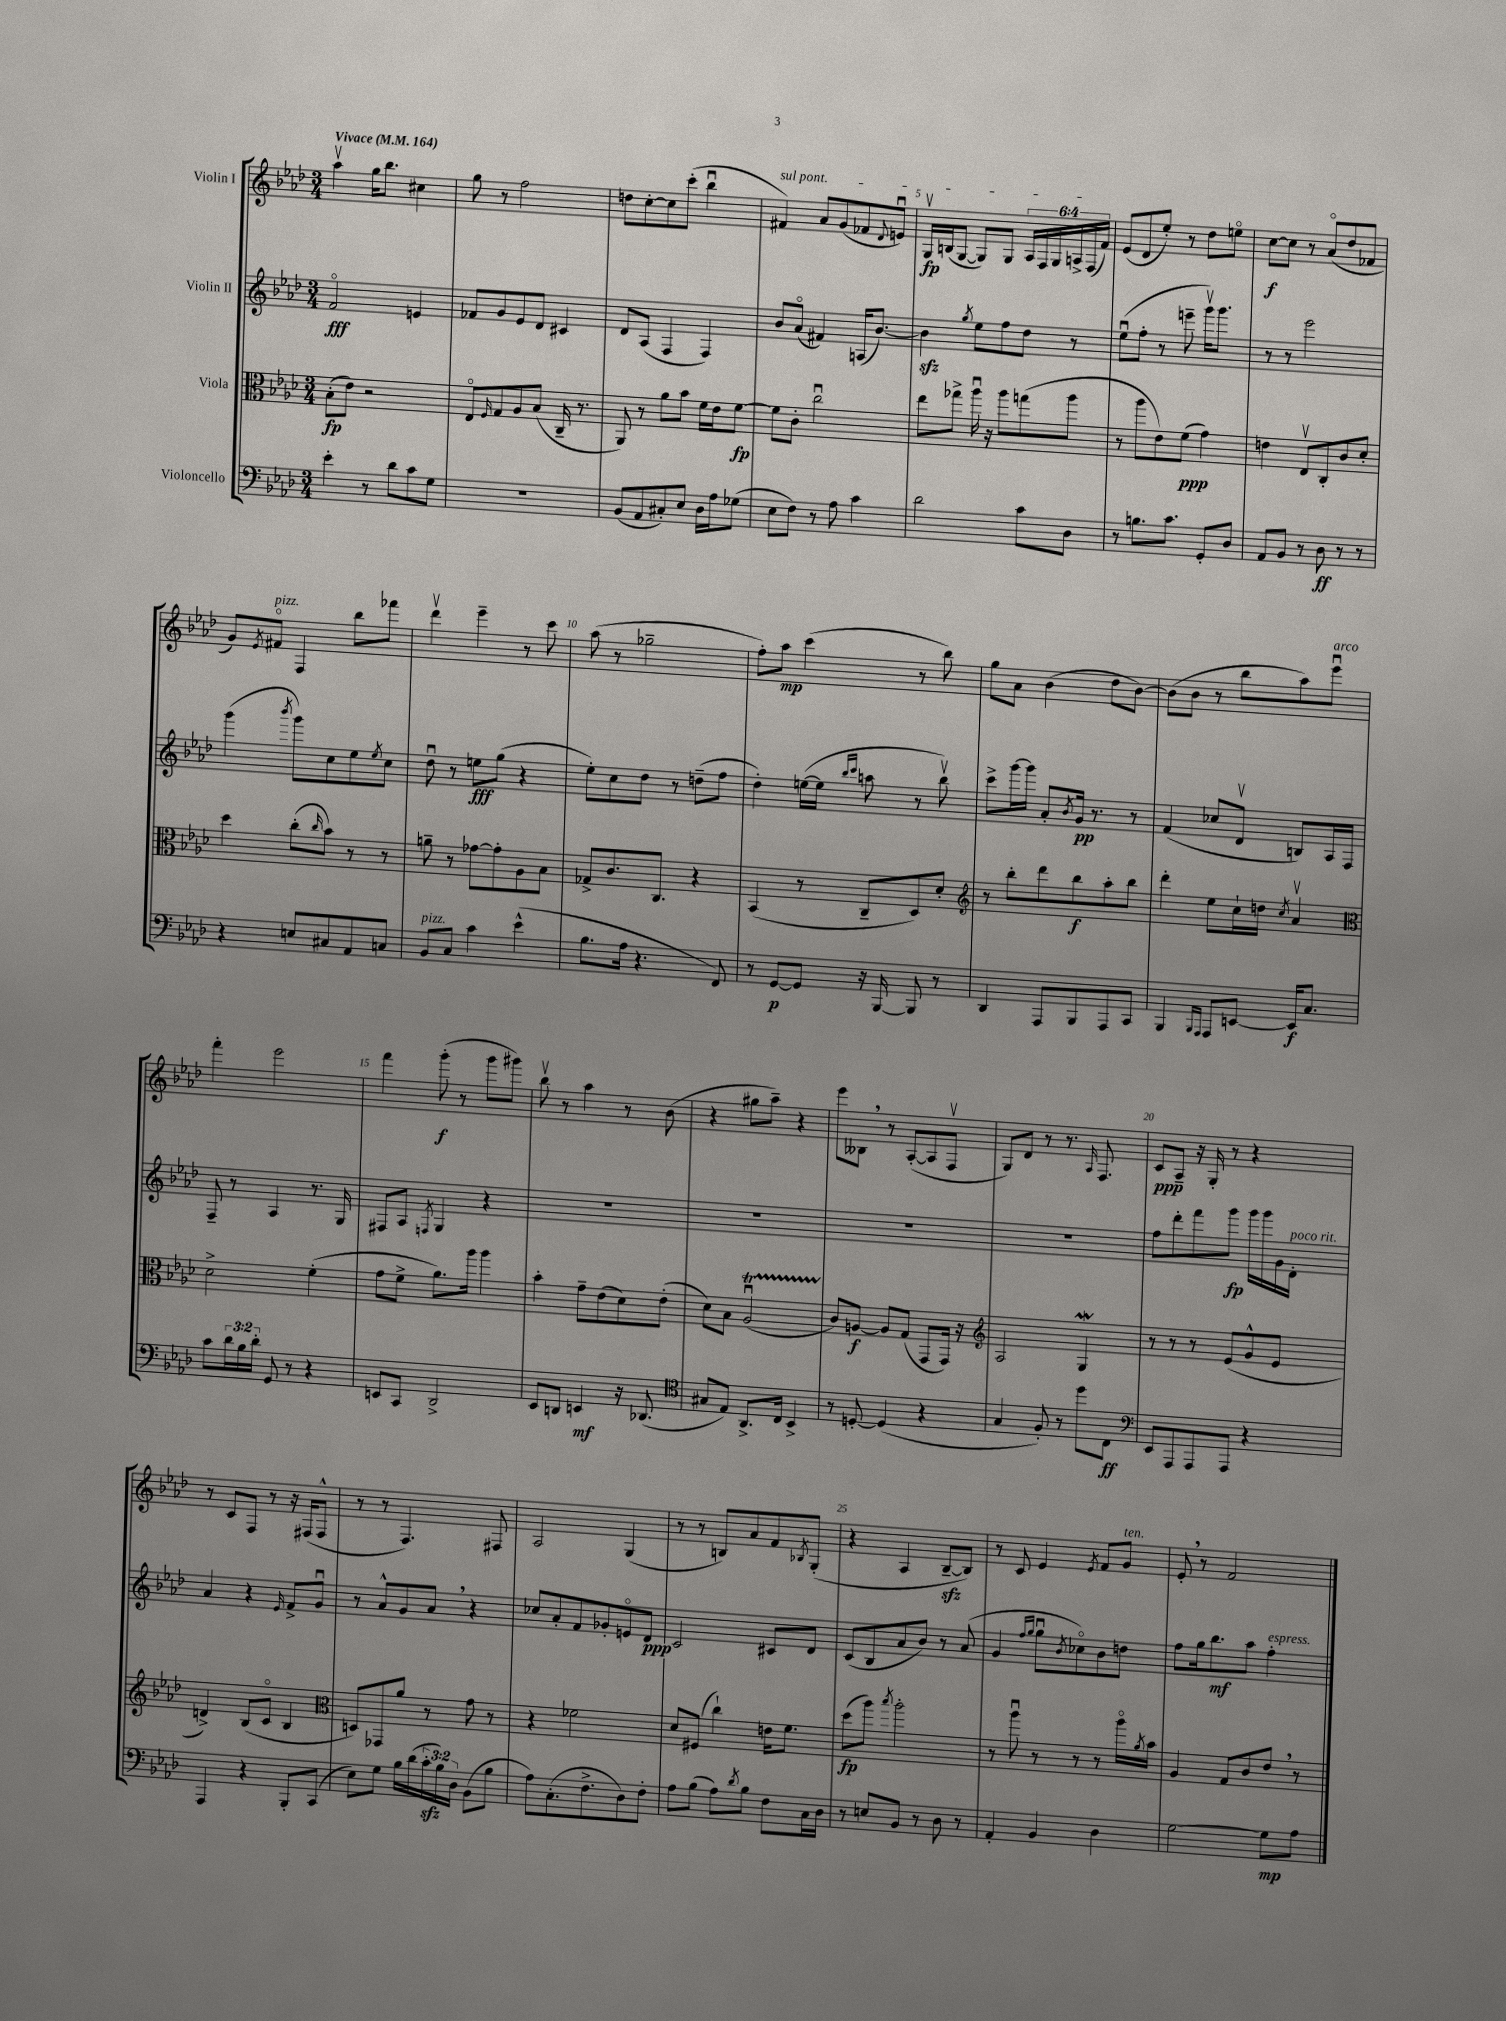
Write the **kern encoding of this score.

**kern	**dynam	**kern	**dynam	**kern	**dynam	**kern	**dynam
*part4	*part4	*part3	*part3	*part2	*part2	*part1	*part1
*staff4	*staff4	*staff3	*staff3	*staff2	*staff2	*staff1	*staff1
*I"Violoncello	*	*I"Viola	*	*I"Violin II	*	*I"Violin I	*
*clefF4	*	*clefC3	*	*clefG2	*	*clefG2	*
*k[b-e-a-d-]	*	*k[b-e-a-d-]	*	*k[b-e-a-d-]	*	*k[b-e-a-d-]	*
*M3/4	*	*M3/4	*	*M3/4	*	*M3/4	*
*MM164	*	*MM164	*	*MM164	*	*MM164	*
=1	=1	=1	=1	=1	=1	=1	=1
!	!	!	!	!	!	!LO:TX:a:B:t=Vivace	!
4e-'\	.	(8B-'\L	fp	2f/	fff	4aa-v\	.
.	.	8e-\J)	.	.	.	.	.
8r	.	2r	.	.	.	16gg\KL	.
.	.	.	.	.	.	8.bb-\J	.
8d-\L	.	.	.	.	.	.	.
8c\	.	.	.	4en/	.	4cc#X\	.
8G\J	.	.	.	.	.	.	.
=2	=2	=2	=2	=2	=2	=2	=2
2.r	.	8E-/L	.	8f-X/L	.	8gg\	.
.	.	16qqF/	.	.	.	.	.
.	.	8G/	.	8g/	.	8r	.
.	.	8A-/	.	8e-/	.	2ff\	.
.	.	(8B-/J	.	8d-/J	.	.	.
.	.	16C~/	.	4c#X/	.	.	.
.	.	8.r	.	.	.	.	.
=3	=3	=3	=3	=3	=3	=3	=3
(8BB-/L	.	8AA-/)	.	8d-/L	.	8ddn\L	.
8AA-/	.	8r	.	(8A-/J	.	[8cc'\	.
8C#X'/)	.	8a-\L	.	4F/	.	8cc\]	.
8E-/J	.	8b-\J	.	.	.	(8ccc'\J	.
16D-\LL	.	16f\LL	.	4F/)	.	4bb-u\	.
16A-\J	.	16e-\J	.	.	.	.	.
(8G-X\J	.	[8f\J	fp	.	.	.	.
=4	=4	=4	=4	=4	=4	=4	=4
!	!	!	!	!	!	!LO:TX:a:i:t=sul pont.	!
8E-\L	.	8f\L]	.	8b-/L	.	4f#X/)	.
8F\J)	.	8c'\J	.	(8a-/J	.	.	.
8r	.	2ccu\	.	4f#X/)	.	8a-/L	.
8A-\	.	.	.	.	.	(8g/	.
4c\	.	.	.	(16An/KL	.	8f-X/	.
.	.	.	.	[8.b-/J)	.	.	.
.	.	.	.	.	.	8qqd-/	.
.	.	.	.	.	.	8enu/J)	.
=5	=5	=5	=5	=5	=5	=5	=5
2d-\	.	8ee-\L	.	4b-zz\]	.	16Gv/LL	fp
.	.	.	.	.	.	(16Bn/J	.
.	.	8gg-X^\J	.	.	.	[8G/J	.
.	.	.	.	8qgg/	.	.	.
.	.	16aa-u\	.	8ee-\L	.	8G/L])	.
.	.	16r	.	.	.	.	.
.	.	8aa-\L	.	8ff\	.	8G/J	.
8c\L	.	(8ggn\	.	8dd-\J	.	24A-/LL	.
.	.	.	.	.	.	24F/	.
.	.	.	.	.	.	24G/	.
8D-\J	.	8aa-\J	.	8r	.	24An^/	.
.	.	.	.	.	.	(24F/	.
.	.	.	.	.	.	24f/JJ)	.
=6	=6	=6	=6	=6	=6	=6	=6
8r	.	8r	.	(8ee-u\L	.	(8e-/L	.
8.Bn\L	.	8aa-\L	.	8ff'\J	.	8d-/	.
.	.	8e-\)	.	8r	.	8ee-'/J)	.
8.c\J	.	.	.	.	.	.	.
.	.	(8f\J	ppp	8eeen~\	.	8r	.
8GG'/L	.	4g\)	.	16gggv\KL)	.	8dd-\L	.
.	.	.	.	8.ggg\J	.	.	.
8D-/J	.	.	.	.	.	8een\J	.
=7	=7	=7	=7	=7	=7	=7	=7
8AA-/L	.	4en\	.	8r	.	[8cc\L	f
8BB-/J	.	.	.	8r	.	8cc\J]	.
8r	.	8E-v/L	.	2eee-\	.	8r	.
8D-\	ff	8C'/	.	.	.	(8a-/L	.
8r	.	8c/	.	.	.	8dd-/	.
8r	.	8d-'/J	.	.	.	8f-X/J	.
!!LO:LB:g=z
=8	=8	=8	=8	=8	=8	=8	=8
4r	.	4dd-\	.	(4ggg\	.	8g/L)	.
.	.	.	.	.	.	8qe-/	.
!	!	!	!	!	!	!LO:TX:a:i:t=pizz.	!
.	.	.	.	.	.	8f#X/J	.
.	.	.	.	8qbbb-/	.	.	.
8En/L	.	(8cc'\L	.	8ggg\L)	.	4F/	.
.	.	16qqcc/	.	.	.	.	.
8C#X/	.	8b-\J)	.	8cc\	.	.	.
8AA-/	.	8r	.	8ee-\	.	8bb-\L	.
.	.	.	.	8qee-/	.	.	.
8Cn/J	.	8r	.	8cc\J	.	8fff-X\J	.
=9	=9	=9	=9	=9	=9	=9	=9
!LO:TX:a:i:t=pizz.	!	!	!	!	!	!	!
8BB-/L	.	8an~\	.	8dd-u\	.	4ddd-v\	.
8C/J	.	8r	.	8r	.	.	.
4c\	.	[8g-X\L	.	8een\L	fff	4eee-~\	.
.	.	8g-'\]	.	(8gg\J	.	.	.
(4e-^^\	.	8A-\	.	4r	.	8r	.
.	.	8B-\J	.	.	.	8ccc\	.
=10	=10	=10	=10	=10	=10	=10	=10
8.B-\L	.	8G-X^/L	.	8ee-'\L)	.	(8aa-\	.
.	.	8.c/	.	8cc\	.	8r	.
16A-\Jk	.	.	.	.	.	.	.
4.r	.	.	.	8dd-\J	.	2gg-X~\	.
.	.	8.C/J	.	.	.	.	.
.	.	.	.	8r	.	.	.
.	.	4r	.	(8ddn~\L	.	.	.
8FF/)	.	.	.	8ff\J	.	.	.
=11	=11	=11	=11	=11	=11	=11	=11
8r	.	(4BB-/	.	4dd-'\)	.	8ff'\L)	.
[8GG/L	p	.	.	.	.	8aa-\J	mp
8GG/J]	.	8r	.	([16een\LL	.	(4ccc\	.
.	.	.	.	16ee\JJ]	.	.	.
.	.	.	.	16qqbb-/LL	.	.	.
.	.	.	.	16qqccc/JJ	.	.	.
16r	.	8C~/L	.	8aan\	.	.	.
[16BBB-/	.	.	.	.	.	.	.
8BBB-/]	.	8D-/)	.	8r	.	8r	.
8r	.	8d-'/J	.	8bb-v\)	.	8bb-\)	.
=12	=12	=12	=12	=12	=12	=12	=12
*	*	*clefG2	*	*	*	*	*
4DD-/	.	8r	.	8ccc^\L	.	8gg\L	.
.	.	8bb-'\L	.	[16ggg\L	.	8a-\J	.
.	.	.	.	16ggg\JJ]	.	.	.
8AAA-/L	.	8ddd-\	.	8a-'/L	.	(4b-\	.
.	.	.	.	8qb-/	.	.	.
8BBB-/	.	8bb-\	f	16g/Jk	pp	.	.
.	.	.	.	8.r	.	.	.
8AAA-/	.	8aa-'\	.	.	.	8dd-\L	.
8CC/J	.	8bb-\J	.	8r	.	[8b-\J)	.
=13	=13	=13	=13	=13	=13	=13	=13
4BBB-/	.	4ddd-'\	.	(4f/	.	(8b-\L]	.
.	.	.	.	.	.	8b-\J	.
16qqBBB-/LL	.	.	.	.	.	.	.
16qqAAA-/JJ	.	.	.	.	.	.	.
8AAA-/L	.	8ee-\L	.	8cc-X/L	.	8r	.
[8EEn/J	.	16cc`\L	.	8d-v/J	.	8bb-\L	.
.	.	16ddn\JJ	.	.	.	.	.
.	.	8qcc/	.	.	.	.	.
16EE/KL]	f	4a-v/	.	8Bn/L)	.	8aa-\)	.
8.C/J	.	.	.	.	.	.	.
!	!	!	!	!	!	!LO:TX:a:i:t=arco	!
.	.	.	.	16A-/L	.	8eee-u\J	.
.	.	.	.	16F/JJ	.	.	.
!!LO:LB:g=z
=14	=14	=14	=14	=14	=14	=14	=14
*	*	*clefC3	*	*	*	*	*
8c\L	.	2d-^\	.	8F~/	.	4fff'\	.
24d-\L	.	.	.	8r	.	.	.
24B-\	.	.	.	.	.	.	.
24d-'\JJ	.	.	.	.	.	.	.
8GG/	.	.	.	4A-/	.	2eee-\	.
8r	.	.	.	.	.	.	.
4r	.	(4f'\	.	8.r	.	.	.
.	.	.	.	16G/	.	.	.
=15	=15	=15	=15	=15	=15	=15	=15
8EEn/L	.	8g\L	.	8F#X/L	.	4fff\	.
8CC/J	.	8f^\J	.	8A-/J	.	.	.
.	.	.	.	8qFn/	.	.	.
2DD-^/	.	8.a-\L)	.	4G/	.	(8ggg'\	f
.	.	.	.	.	.	8r	.
.	.	16aa-\Jk	.	.	.	.	.
.	.	4aa-\	.	4r	.	8ggg\L	.
.	.	.	.	.	.	8ggg#X\J)	.
=16	=16	=16	=16	=16	=16	=16	=16
8EE-/L	.	4b-'\	.	2.r	.	8bb-v\	.
8DDn/J	.	.	.	.	.	8r	.
4EEn/	mf	8g~\L	.	.	.	4aa-\	.
.	.	(8e-\	.	.	.	.	.
16r	.	8d-\)	.	.	.	8r	.
(8.DD-X/	.	.	.	.	.	.	.
.	.	(8e-'\J	.	.	.	(8b-\	.
=17	=17	=17	=17	=17	=17	=17	=17
*clefC4	*	*	*	*	*	*	*
8G#X/L	.	8d-\L)	.	2.r	.	4r	.
8E-/J)	.	8B-\J	.	.	.	.	.
8.AA-^/L	.	(2A-Tu/	.	.	.	8gg#X\L	.
.	.	.	.	.	.	8aa-~\J)	.
16C/Jk	.	.	.	.	.	.	.
4BB-^/	.	.	.	.	.	4r	.
=18	=18	=18	=18	=18	=18	=18	=18
8r	.	8c/L)	.	2.r	.	8eee-\L	.
[8Dn'/	.	[8An/J	f	.	.	8B--X,\J	.
(4D/]	.	8A/L]	.	.	.	8r	.
.	.	(8G/J	.	.	.	([8A-'/L	.
4r	.	8GG/L	.	.	.	8A-/]	.
.	.	16GG/Jk)	.	.	.	8Fv/J	.
.	.	16r	.	.	.	.	.
=19	=19	=19	=19	=19	=19	=19	=19
*	*	*clefG2	*	*	*	*	*
4G/	.	2A-/	.	2.r	.	8G/L)	.
.	.	.	.	.	.	8d-/J	.
8F'/)	.	.	.	.	.	8r	.
8r	.	.	.	.	.	8.r	.
8dd-\L	.	4GW/	.	.	.	.	.
.	.	.	.	.	.	16qqA-/	.
.	.	.	.	.	.	8.F/	.
8C\J	ff	.	.	.	.	.	.
=20	=20	=20	=20	=20	=20	=20	=20
*clefF4	*	*	*	*	*	*	*
8EE-/L	.	8r	.	8ff\L	.	8c/L	ppp
8AAA-/	.	8r	.	8ddd-'\	.	8A-~/J	.
8AAA-/	.	8r	.	8fff\	.	16r	.
.	.	.	.	.	.	16G'/	.
8AAA-/J	.	(8e-/L	.	8ggg\J	fp	8r	.
4r	.	8g^^/	.	16ggg\LL	.	4r	.
.	.	.	.	16ggg\	.	.	.
.	.	8e-/J	.	16g\	.	.	.
!	!	!	!	!LO:TX:a:i:t=poco rit.	!	!	!
.	.	.	.	16d-'\JJ	.	.	.
!!LO:LB:g=z
=21	=21	=21	=21	=21	=21	=21	=21
4AAA-/	.	4dn^/)	.	4a-/	.	8r	.
.	.	.	.	.	.	8c/L	.
4r	.	(8B-/L	.	4r	.	8F/J	.
.	.	8c/J	.	.	.	8r	.
.	.	.	.	16qqe-/	.	.	.
8BBB-'/L	.	4B-/	.	8f^/L	.	16r	.
.	.	.	.	.	.	(16F#X/KL	.
(8CC/J	.	.	.	8gu/J	.	8F#^^/J	.
=22	=22	=22	=22	=22	=22	=22	=22
*	*	*clefC3	*	*	*	*	*
8E-\L)	.	8Dn/L)	.	8r	.	8r	.
8G\J	.	8GG-X/	.	8a-^^/L	.	8r	.
16B-\LL	.	8a-/J	.	8g/	.	4.F/)	.
(16d-\	.	.	.	.	.	.	.
24czz'\	.	8r	.	8a-,/J	.	.	.
24B-\)	.	.	.	.	.	.	.
24D-\JJ	.	.	.	.	.	.	.
(8BB-\L	.	8g\	.	4r	.	.	.
8B-\J	.	8r	.	.	.	8F#X/	.
=23	=23	=23	=23	=23	=23	=23	=23
8A-\L)	.	4r	.	8cc-X/L	.	2A-/	.
(8.C'\	.	.	.	8a-'/	.	.	.
.	.	2f-X\	.	8f/	.	.	.
8.F^\	.	.	.	.	.	.	.
.	.	.	.	8g-X'/	.	.	.
8D-\)	.	.	.	8en/	.	(4G/	.
8F'\J	.	.	.	8d-/J	ppp	.	.
=24	=24	=24	=24	=24	=24	=24	=24
8A-\L	.	8d-/L	.	2c/	.	8r	.
(8B-\J	.	(8F#X/J	.	.	.	8r	.
8A-\L)	.	4cc`\)	.	.	.	8Bn/L)	.
8qd-/	.	.	.	.	.	.	.
8B-\J	.	.	.	.	.	8a-/	.
8F\L	.	16en\KL	.	8c#X/L	.	8f/	.
.	.	8.f\J	.	.	.	.	.
.	.	.	.	.	.	8qB-X/	.
16C\L	.	.	.	8d-/J	.	(8G'/J	.
16D-\JJ	.	.	.	.	.	.	.
=25	=25	=25	=25	=25	=25	=25	=25
8r	.	(8dd-\L	fp	(8c/L	.	4r	.
8En/L	.	8aa-\J)	.	8B-/	.	.	.
.	.	8qbb-/	.	.	.	.	.
8BB-/J	.	2aa-'\	.	8a-/	.	4A-/	.
8r	.	.	.	8b-/J)	.	.	.
8D-\	.	.	.	8r	.	[8B-zz~/L	.
8r	.	.	.	(8a-/	.	8B-/J])	.
=26	=26	=26	=26	=26	=26	=26	=26
4AA-'/	.	8r	.	4g/	.	8r	.
.	.	8aa-u\	.	.	.	8c/	.
.	.	.	.	16qqff/LL	.	.	.
.	.	.	.	16qqgg/JJ	.	.	.
4BB-/	.	8r	.	8ggu\L	.	4e-/	.
.	.	.	.	8qb-/	.	.	.
.	.	8r	.	8cc-X\)	.	.	.
.	.	.	.	.	.	8qe-/	.
4D-\	.	8r	.	8b-\	.	8f/L	.
!	!	!	!	!	!	!LO:TX:a:i:t=ten.	!
.	.	16aa-\LL	.	8ddn\J	.	8g/J	.
.	.	8qa-/	.	.	.	.	.
.	.	16b-\JJ	.	.	.	.	.
=27	=27	=27	=27	=27	=27	=27	=27
[2G\	.	4A-/	.	8ff\L	.	8e-',/	.
.	.	.	.	16gg\k	.	8r	.
.	.	.	.	8.bb-\	mf	.	.
.	.	8G/L	.	.	.	2f/	.
.	.	8c/	.	8aa-\J	.	.	.
!	!	!	!	!LO:TX:a:i:t=espress.	!	!	!
8G\L]	mp	8e-,/J	.	4ff'\	.	.	.
8A-\J	.	8r	.	.	.	.	.
==	==	==	==	==	==	==	==
*-	*-	*-	*-	*-	*-	*-	*-
